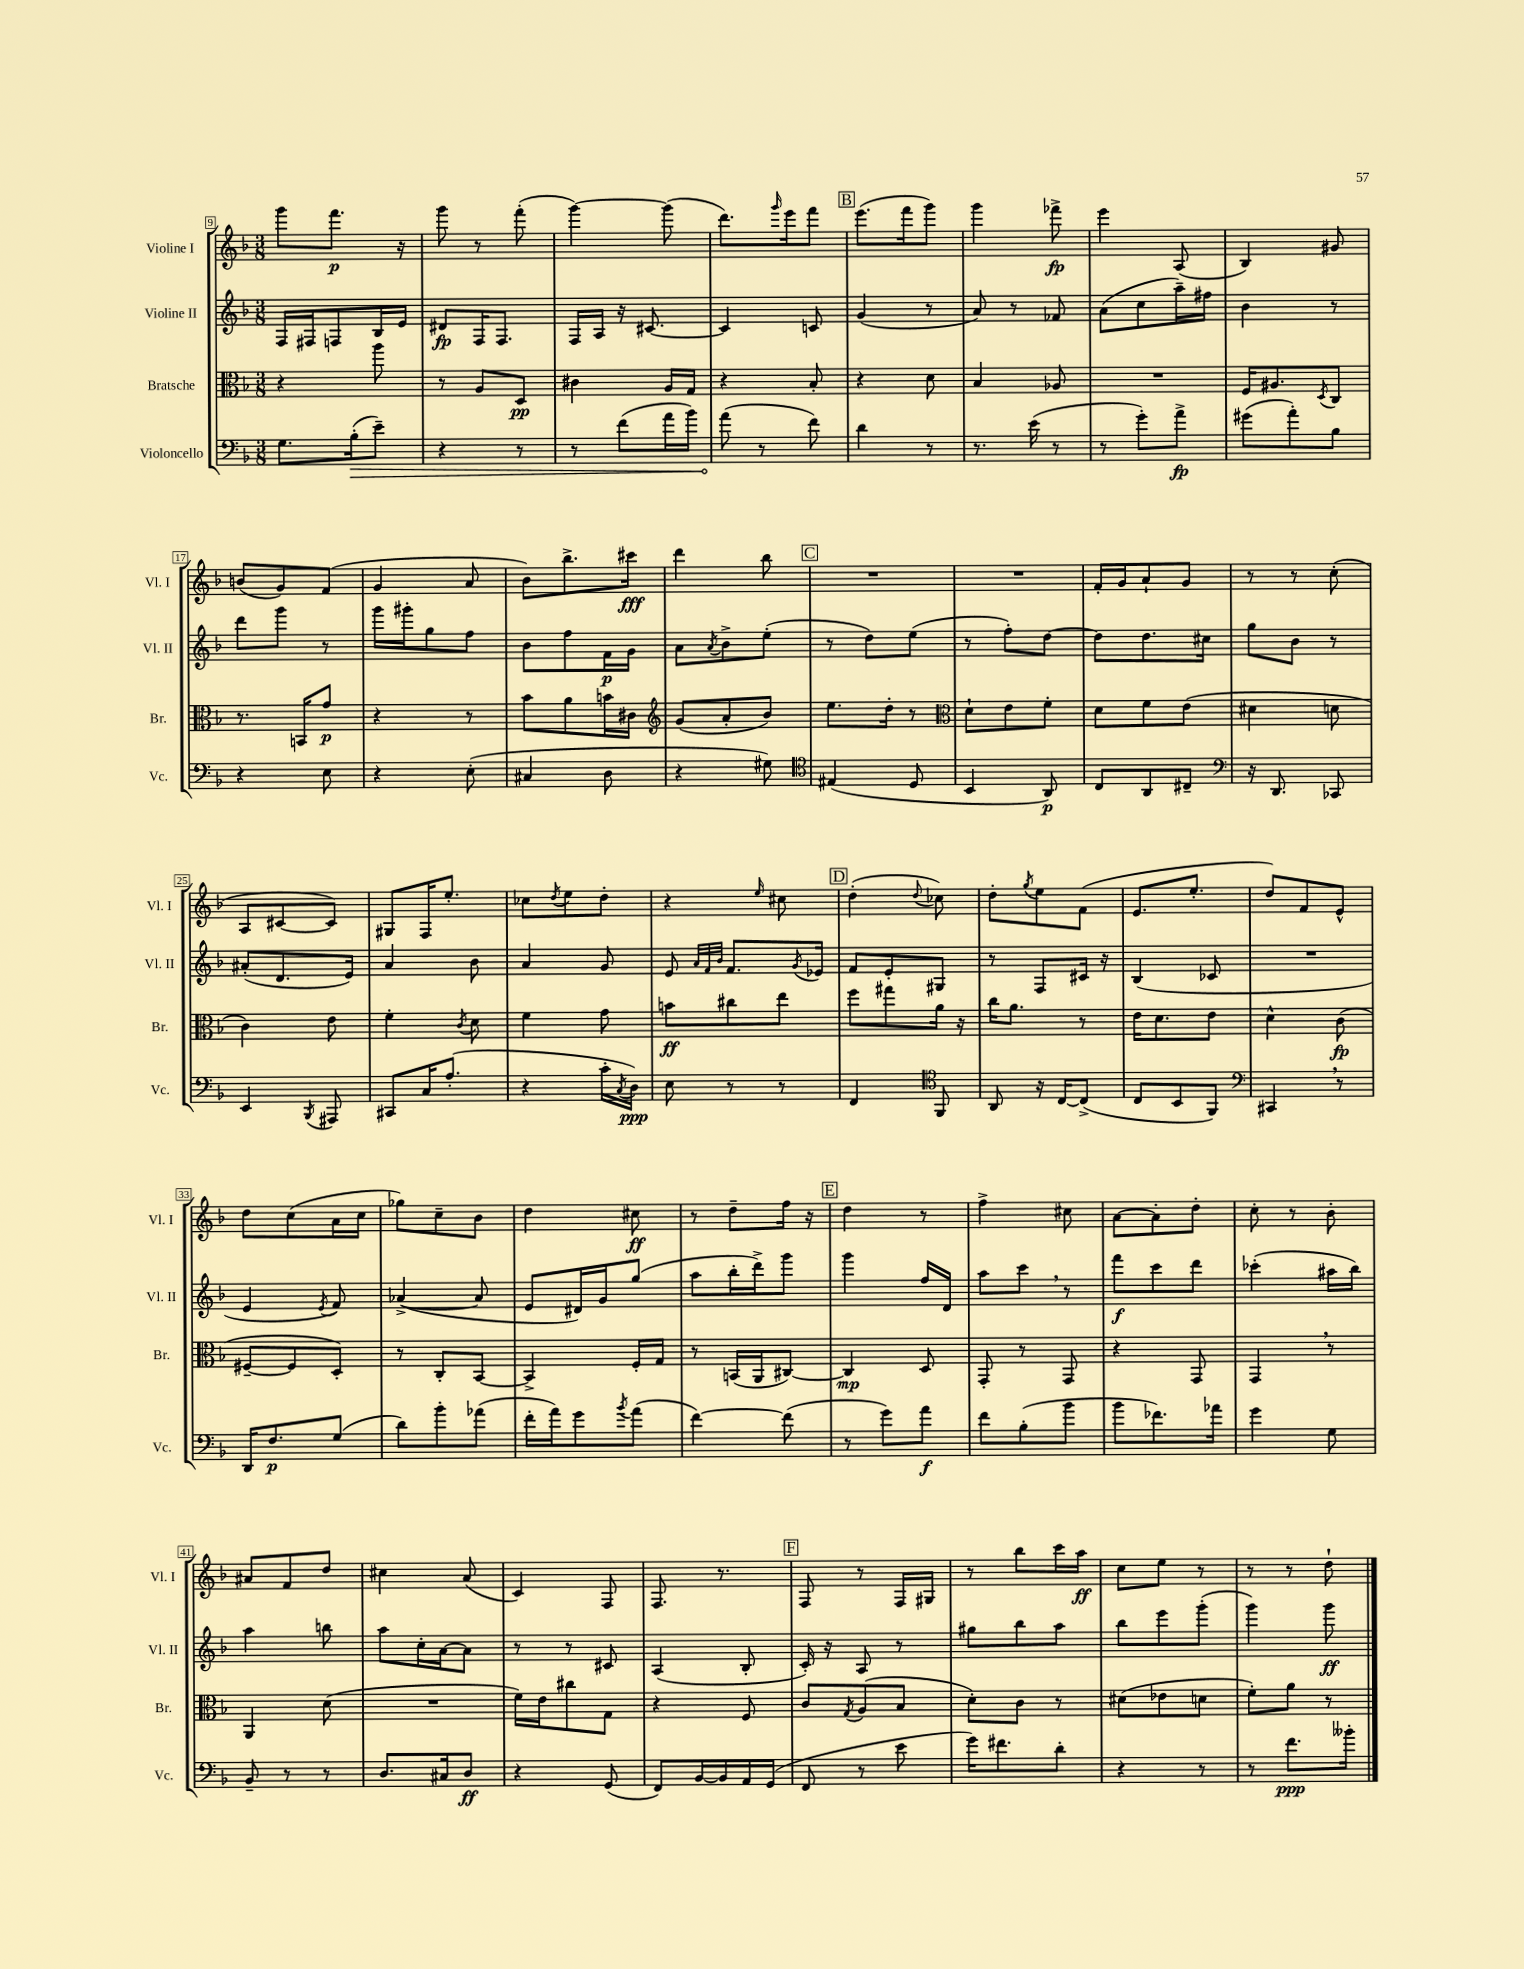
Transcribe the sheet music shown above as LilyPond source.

<<
\new StaffGroup <<
\new Staff = "s0" \with { instrumentName = "Violine I" shortInstrumentName = "Vl. I" } {
    \clef treble \key f \major \numericTimeSignature \time 3/8
    g'''8 f'''8.\p r16 |
    g'''8 r8 f'''8-.( |
    g'''4~) g'''8( |
    d'''8.) \grace { g'''16 } e'''16 f'''8 |
    \mark \markup { \box "B" } e'''8.( f'''16 g'''8) |
    g'''4 fes'''8->\fp |
    e'''4 a8( |
    bes4) gis'8 |
    b'8( g'8) f'8( |
    g'4 a'8 |
    bes'8) bes''8.-> cis'''16\fff |
    d'''4 bes''8 |
    \mark \markup { \box "C" } R4. |
    R4. |
    f'16-. g'16 a'8-! g'8 |
    r8 r8 c''8-.( |
    a8 cis'8~ cis'8) |
    gis8 f16 e''8.-. |
    ces''8 \acciaccatura { d''8 } e''8 d''8-. |
    r4 \grace { e''16 } cis''8 |
    \mark \markup { \box "D" } d''4-.( \appoggiatura { d''8 } ces''8) |
    d''8-. \acciaccatura { g''8 } e''8 f'8( |
    e'8. e''8.-. |
    d''8) f'8 e'8-^ |
    d''8 c''8( a'16 c''16 |
    ges''8) c''8-- bes'8 |
    d''4 cis''8\ff |
    r8 d''8-- f''16 r16 |
    \mark \markup { \box "E" } d''4 r8 |
    f''4-> cis''8 |
    a'8~ a'8-. d''8-. |
    c''8-. r8 bes'8-. |
    ais'8 f'8 d''8 |
    cis''4 a'8( |
    c'4) f8 |
    f8. r8. |
    \mark \markup { \box "F" } f8 r8 f16 gis16 |
    r8 bes''8 c'''16 a''16\ff |
    c''8 e''8 r8 |
    r8 r8 d''8-! \bar "|." |
}
\new Staff = "s1" \with { instrumentName = "Violine II" shortInstrumentName = "Vl. II" } {
    \clef treble \key f \major \numericTimeSignature \time 3/8
    f16 fis16 f8 bes16 e'16 |
    dis'8\fp f16 f8. |
    f16 a16 r16 cis'8.~ |
    cis'4 c'8 |
    \mark \markup { \box "B" } g'4( r8 |
    a'8) r8 fes'8 |
    a'8( c''8 a''16--) fis''16 |
    bes'4 r8 |
    d'''8 g'''8 r8 |
    g'''16 gis'''16-. g''8 f''8 |
    bes'8 f''8 f'16\p g'16 |
    a'8 \acciaccatura { a'8 } bes'8-> e''8-.( |
    \mark \markup { \box "C" } r8 d''8) e''8( |
    r8 f''8-.) d''8~ |
    d''8 d''8. cis''16 |
    g''8 bes'8 r8 |
    ais'8-.( d'8. e'16) |
    a'4 bes'8 |
    a'4 g'8 |
    e'8 \grace { a'32 f'32 bes'32 } f'8. \acciaccatura { g'8 } ees'16 |
    \mark \markup { \box "D" } f'8 e'8-. gis8 |
    r8 f8 cis'16 r16 |
    bes4( ces'8 |
    R4. |
    e'4 \acciaccatura { e'8 } f'8) |
    aes'4~->( aes'8 |
    e'8 dis'16) g'16 g''8( |
    a''8 bes''16-. d'''16->) g'''8 |
    \mark \markup { \box "E" } g'''4 f''16 d'16 |
    a''8 c'''8 \breathe r8 |
    f'''8\f c'''8 d'''8 |
    ces'''4-.( ais''16 bes''16) |
    a''4 b''8 |
    a''8 c''16-. a'16~ a'8 |
    r8 r8 cis'8 |
    a4( bes8-. |
    \mark \markup { \box "F" } c'16-.) r16 a8 r8 |
    gis''8 bes''8 a''8 |
    bes''8 e'''8 g'''8-.( |
    g'''4) g'''8\ff \bar "|." |
}
\new Staff = "s2" \with { instrumentName = "Bratsche" shortInstrumentName = "Br." } {
    \clef alto \key f \major \numericTimeSignature \time 3/8
    r4 a''8 |
    r8 a8 d8\pp |
    cis'4 a16 g16 |
    r4 bes8-. |
    \mark \markup { \box "B" } r4 d'8 |
    bes4 aes8 |
    R4. |
    f16 ais8. \acciaccatura { d8 } c8 |
    r8. b,16 g'8\p |
    r4 r8 |
    bes'8 a'8 b'16 cis'16 |
    \clef treble g'8( a'8-. bes'8) |
    \mark \markup { \box "C" } e''8. d''16-. r8 |
    \clef alto d'8-! e'8 f'8-. |
    d'8 f'8 e'8( |
    dis'4 d'8 |
    c'4) e'8 |
    f'4-. \acciaccatura { c'8 } d'8 |
    f'4 g'8 |
    b'8\ff cis''8 e''8 |
    \mark \markup { \box "D" } f''8 gis''8 a'16 r16 |
    c''16 a'8. r8 |
    e'16 d'8. e'8 |
    d'4-^ c'8\fp( |
    fis8~-- fis8 d8-.) |
    r8 c8-. bes,8~ |
    bes,4-> f16-. g16 |
    r8 b,16( a,16 cis8~) |
    \mark \markup { \box "E" } cis4\mp d8 |
    g,8-. r8 g,8 |
    r4 g,8 |
    g,4 \breathe r8 |
    a,4 d'8( |
    R4. |
    f'16) e'16 cis''8 g8 |
    r4 f8 |
    \mark \markup { \box "F" } c'8 \acciaccatura { g8 } a8( bes8 |
    d'8-.) c'8 r8 |
    dis'8( ees'8 d'8 |
    f'8-.) a'8 r8 \bar "|." |
}
\new Staff = "s3" \with { instrumentName = "Violoncello" shortInstrumentName = "Vc." } {
    \clef bass \key f \major \numericTimeSignature \time 3/8
    g8. \once \override Hairpin.circled-tip = ##t bes16-.\>( e'8--) |
    r4 r8 |
    r8 f'8( a'16 bes'16) |
    a'8\!( r8 f'8) |
    \mark \markup { \box "B" } d'4 r8 |
    r8. e'16( r8 |
    r8 g'8-.) a'8->\fp |
    gis'8( a'8-.) bes8 |
    r4 e8 |
    r4 e8-.( |
    cis4 d8 |
    r4 gis8) |
    \mark \markup { \box "C" } \clef tenor eis4( d8 |
    bes,4 a,8\p) |
    c8 a,8 cis8-- |
    \clef bass r16 d,8. ces,8 |
    e,4 \acciaccatura { bes,,8 } ais,,8 |
    cis,8 c16 a8.-.( |
    r4 c'16-. \acciaccatura { c8 } d16\ppp) |
    e8 r8 r8 |
    \mark \markup { \box "D" } f,4 \clef tenor f,8 |
    a,8 r16 c16~ c8->( |
    c8 bes,8 f,8) |
    \clef bass cis,4 \breathe r8 |
    d,16 f8.\p g8( |
    d'8) bes'8-. aes'8( |
    f'16-. a'16) g'8 \acciaccatura { bes'8 } a'8( |
    f'4~) f'8( |
    \mark \markup { \box "E" } r8 g'8) a'8\f |
    f'8 bes8-.( bes'8 |
    bes'8 fes'8.) aes'16 |
    g'4 g8 |
    bes,8-- r8 r8 |
    d8. cis16 d8\ff |
    r4 g,8( |
    f,8) bes,16~ bes,16 a,16 g,16( |
    \mark \markup { \box "F" } f,8 r8 e'8 |
    g'16) fis'8. d'8-. |
    r4 r8 |
    r8 f'8.\ppp beses'16-. \bar "|." |
}
>>
>>
\layout { \context { \Score currentBarNumber = #9 \override BarNumber.stencil = #(make-stencil-boxer 0.1 0.3 ly:text-interface::print) } }
